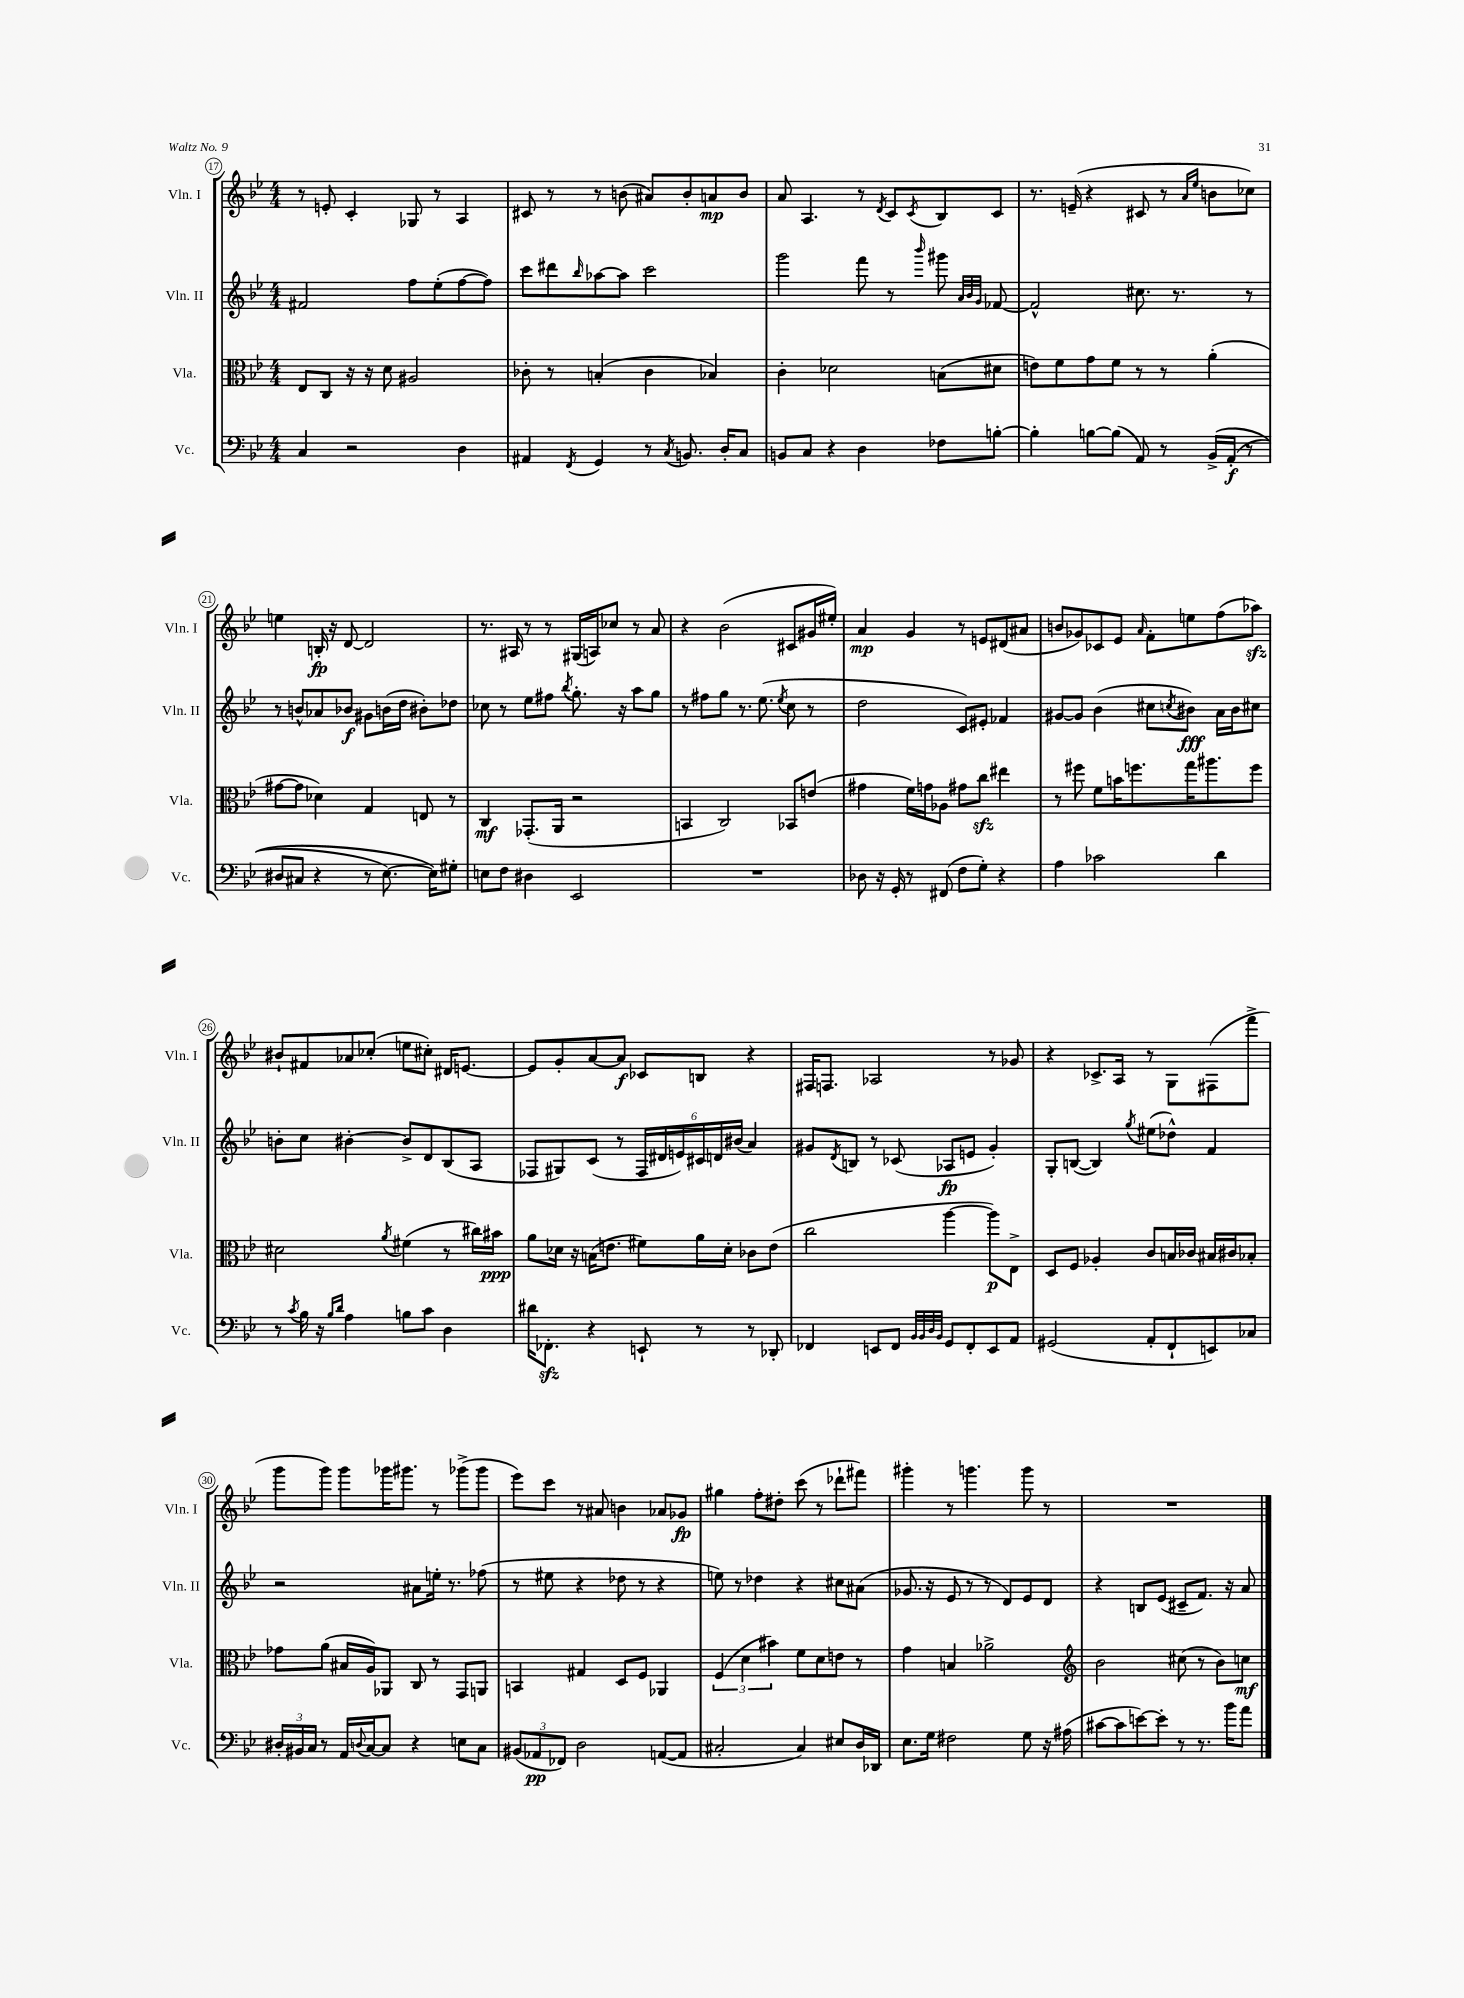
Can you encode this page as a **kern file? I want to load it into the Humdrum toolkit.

**kern	**dynam	**kern	**dynam	**kern	**dynam	**kern	**dynam
*part4	*part4	*part3	*part3	*part2	*part2	*part1	*part1
*staff4	*staff4	*staff3	*staff3	*staff2	*staff2	*staff1	*staff1
*I"Vc.	*	*I"Vla.	*	*I"Vln. II	*	*I"Vln. I	*
*I'Vc.	*	*I'Vla.	*	*I'Vln. II	*	*I'Vln. I	*
*clefF4	*	*clefC3	*	*clefG2	*	*clefG2	*
*k[b-e-]	*	*k[b-e-]	*	*k[b-e-]	*	*k[b-e-]	*
*M4/4	*	*M4/4	*	*M4/4	*	*M4/4	*
=17	=17	=17	=17	=17	=17	=17	=17
4C/	.	8E-/L	.	2f#X/	.	8r	.
.	.	8C/J	.	.	.	8en'/	.
2r	.	16r	.	.	.	4c'/	.
.	.	16r	.	.	.	.	.
.	.	8d\	.	.	.	.	.
.	.	2A#X/	.	8ff\L	.	8G-X/	.
.	.	.	.	(8ee-'\	.	8r	.
4D\	.	.	.	[8ff\	.	4A/	.
.	.	.	.	8ff\J])	.	.	.
=18	=18	=18	=18	=18	=18	=18	=18
4AA#X/	.	8c-X'\	.	8ccc\L	.	8c#X/	.
.	.	8r	.	8ddd#X\	.	8r	.
8qFF/	.	.	.	16qqbb-/	.	.	.
4GG/	.	(4Bn'/	.	[8aa-X\	.	8r	.
.	.	.	.	8aa-\J]	.	(8bn\	.
8r	.	4c-\	.	2ccc\	.	8a#X/L)	.
8qC/	.	.	.	.	.	.	.
8.BBn/	.	.	.	.	.	8b'/	.
.	.	4B-X/)	.	.	.	8an/	mp
16D'/KL	.	.	.	.	.	.	.
8C/J	.	.	.	.	.	8b/J	.
=19	=19	=19	=19	=19	=19	=19	=19
8BBn/L	.	4c'\	.	2ggg\	.	8a/	.
8C/J	.	.	.	.	.	4.A/	.
4r	.	2d-X\	.	.	.	.	.
4D\	.	.	.	8fff\	.	8r	.
.	.	.	.	.	.	8qd/	.
.	.	.	.	8r	.	8c/L	.
.	.	.	.	16qqbbb-/	.	8qc/	.
8F-X\L	.	(8Bn\L	.	8ggg#X\	.	8B-/	.
.	.	.	.	32qqa/LLL	.	.	.
.	.	.	.	32qqb-/	.	.	.
.	.	.	.	32qqg/JJJ	.	.	.
[8Bn'\J	.	8d#X\J	.	[8f-X/	.	8c/J	.
=20	=20	=20	=20	=20	=20	=20	=20
4B'\]	.	8en\L)	.	2f-^^/]	.	8.r	.
.	.	8f\	.	.	.	.	.
.	.	.	.	.	.	(16en~/	.
[8Bn\L	.	8g\	.	.	.	4r	.
(8B\J]	.	8f\J	.	.	.	.	.
8AA/)	.	8r	.	8.cc#X\	.	8c#X/	.
8r	.	8r	.	.	.	8r	.
.	.	.	.	8.r	.	.	.
.	.	.	.	.	.	16qqa/LL	.
.	.	.	.	.	.	16qqee-/JJ	.
(16BB-^/LL	.	(4a'\	.	.	.	8bn\L	.
(16AA'/JJ	f	.	.	.	.	.	.
8r	.	.	.	8r	.	8cc-X\J)	.
!!LO:LB:g=z
=21	=21	=21	=21	=21	=21	=21	=21
8D#X/L	.	[8g#X\L	.	8r	.	4een\	.
8C#X/J	.	8g#\J]	.	8bn^^/L	.	.	.
4r	.	4d-X\)	.	8a-X/	.	16Bn'/	fp
.	.	.	.	.	.	16r	.
.	.	.	.	8b-X/J	f	[8d/	.
8r	.	4G/	.	8g#X\L	.	2d/]	.
[8.E-\)	.	.	.	(16bn\L	.	.	.
.	.	.	.	16dd\JJ	.	.	.
.	.	8En/	.	8b#X'\L)	.	.	.
16E-\KL])	.	.	.	.	.	.	.
8G#X'\J	.	8r	.	8dd-X\J	.	.	.
=22	=22	=22	=22	=22	=22	=22	=22
8En\L	.	4C/	mf	8cc-X\	.	8.r	.
8F\J	.	.	.	8r	.	.	.
.	.	.	.	.	.	16A#X/	.
4D#X\	.	(8.GG-X'/L	.	8ee-\L	.	8r	.
.	.	.	.	8ff#X\J	.	8r	.
.	.	16AA/Jk	.	.	.	.	.
.	.	.	.	8qbb-/	.	.	.
2EE-/	.	2r	.	8.gg'\	.	(16G#X/LL	.
.	.	.	.	.	.	16An/J)	.
.	.	.	.	.	.	8cc-X/J	.
.	.	.	.	16r	.	.	.
.	.	.	.	8aa\L	.	8r	.
.	.	.	.	8gg\J	.	8a/	.
=23	=23	=23	=23	=23	=23	=23	=23
1r	.	4BBn/	.	8r	.	4r	.
.	.	.	.	8ff#X\L	.	.	.
.	.	2C/)	.	8gg\J	.	(2b-\	.
.	.	.	.	8.r	.	.	.
.	.	.	.	(8.ee-\	.	.	.
.	.	.	.	8qee-/	.	.	.
.	.	8BB-X/L	.	8cc\	.	8c#X/L	.
.	.	(8en/J	.	8r	.	16g#X/L	.
.	.	.	.	.	.	16ee#X'/JJ)	.
=24	=24	=24	=24	=24	=24	=24	=24
8D-X\	.	4g#X\	.	2dd\	.	4a/	mp
16r	.	.	.	.	.	.	.
16GG'/	.	.	.	.	.	.	.
8r	.	16f\LL)	.	.	.	4g/	.
.	.	16gn\J	.	.	.	.	.
(8FF#X/	.	8A-X\J	.	.	.	.	.
8F\L	.	8g#X\L	.	8c/L)	.	8r	.
8G'\J)	.	8cczz\J	.	8e#X'/J	.	8en/L	.
4r	.	4ee#X\	.	4f-X/	.	(8d#X/	.
.	.	.	.	.	.	8a#X/J	.
=25	=25	=25	=25	=25	=25	=25	=25
4A\	.	8r	.	[8g#X/L	.	8bn/L	.
.	.	8ff#X\	.	8g#/J]	.	8g-X/)	.
2c-X\	.	8f\L	.	(4b-\	.	8c-X/	.
.	.	16bn\K	.	.	.	8e-/J	.
.	.	8.ffn\	.	.	.	.	.
.	.	.	.	.	.	16qqa/	.
.	.	.	.	8cc#X\L	.	8f'\L	.
.	.	.	.	8qccn/	.	.	.
.	.	16gg\K	.	8b#X\J)	fff	8een\	.
.	.	8.aa#X\	.	.	.	.	.
4d\	.	.	.	16a\LL	.	(8ff\	.
.	.	.	.	16b#\J	.	.	.
.	.	8ff\J	.	8cc#X\J	.	8aa-Xzz\J)	.
!!LO:LB:g=z
=26	=26	=26	=26	=26	=26	=26	=26
8r	.	2d#X\	.	8bn'\L	.	8b#X`/L	.
8qc/	.	.	.	.	.	.	.
16B-\	.	.	.	8cc\J	.	8f#X/	.
16r	.	.	.	.	.	.	.
16qqB-/LL	.	.	.	.	.	.	.
16qqd/JJ	.	.	.	.	.	.	.
4A\	.	.	.	[4b#X'\	.	8a-X/	.
.	.	.	.	.	.	(8cc-X'/J	.
.	.	8qa/	.	.	.	.	.
8Bn\L	.	(4f#X\	.	8b#^/L]	.	8een\L	.
8c\J	.	.	.	8d/	.	8cc#X'\J)	.
4D\	.	8r	.	(8B-/	.	16d#X/KL	.
.	.	.	.	.	.	[8.en/J	.
.	.	16cc#X\LL)	.	8A/J	.	.	.
.	.	16b#X\JJ	ppp	.	.	.	.
=27	=27	=27	=27	=27	=27	=27	=27
16d#X\KL	.	8a\L	.	8F-X/L	.	8e/L]	.
8.FF-Xzz'\J	.	.	.	.	.	.	.
.	.	16d-X\Jk	.	8G#X/)	.	8g'/	.
.	.	16r	.	.	.	.	.
4r	.	(16Bn\KL	.	(8c/J	.	[8a/	.
.	.	8.en\J	.	.	.	.	.
.	.	.	.	8r	.	8a/J]	f
8EEn`/	.	8f#X\L)	.	24F-/LL	.	8c-X/L	.
.	.	.	.	24d#X/	.	.	.
.	.	.	.	24en/)	.	.	.
8r	.	16a\L	.	24c#X/	.	8Bn/J	.
.	.	.	.	24dn/	.	.	.
.	.	16d-'\JJ	.	.	.	.	.
.	.	.	.	(24b#X/JJ	.	.	.
8r	.	8c-X\L	.	4a/)	.	4r	.
8DD-X'/	.	(8e\J	.	.	.	.	.
=28	=28	=28	=28	=28	=28	=28	=28
4FF-X/	.	2cc\	.	8g#X/L	.	16F#X/KL	.
.	.	.	.	.	.	8.Fn/J	.
.	.	.	.	8qd/	.	.	.
.	.	.	.	8Bn/J	.	.	.
8EEn/L	.	.	.	8r	.	2A-X/	.
8FF-/J	.	.	.	(8c-X/	.	.	.
32qqBB-/LLL	.	.	.	.	.	.	.
32qqBB-/	.	.	.	.	.	.	.
32qqD/	.	.	.	.	.	.	.
32qqBB-/JJJ	.	.	.	.	.	.	.
8GG/L	.	[4aa\	.	8A-X/L	fp	.	.
8FF-'/	.	.	.	8en/J	.	.	.
8EE/	.	8aa\L])	p	4g#'/)	.	8r	.
8AA/J	.	8E-^\J	.	.	.	8g-X/	.
=29	=29	=29	=29	=29	=29	=29	=29
(2GG#X/	.	8D/L	.	8G'/L	.	4r	.
.	.	8F/J	.	([8Bn/J	.	.	.
.	.	4A-X'/	.	4B/])	.	8.c-X^/L	.
.	.	.	.	.	.	16A/Jk	.
.	.	.	.	8qgg/	.	.	.
8AA'/L	.	8c/L	.	(8ee#X\L	.	8r	.
8FF`/	.	16Bn/L	.	8dd-X^^\J)	.	8G\L	.
.	.	16c-X/JJ	.	.	.	.	.
8EEn/)	.	16B#X/LL	.	4f/	.	(8F#X\	.
.	.	16c#X/J	.	.	.	.	.
8C-X/J	.	8B-X'/J	.	.	.	8fff^\J	.
!!LO:LB:g=z
=30	=30	=30	=30	=30	=30	=30	=30
24D#X'/LL	.	8g-X\L	.	2r	.	8ggg\L	.
24BB#X/	.	.	.	.	.	.	.
24C/JJ	.	.	.	.	.	.	.
8r	.	(8a\J	.	.	.	8ggg\J)	.
16AA/LL	.	16B#X/LL	.	.	.	8ggg\L	.
8qqDn/	.	.	.	.	.	.	.
[16C/J	.	16A/J)	.	.	.	.	.
8C/J]	.	8AA-X/J	.	.	.	16ggg-X\K	.
.	.	.	.	.	.	8.ggg#X\J	.
4r	.	8C/	.	8a#X\L	.	.	.
.	.	8r	.	16een'\Jk	.	8r	.
.	.	.	.	8.r	.	.	.
8En\L	.	8GG/L	.	.	.	(8ggg-X^\L	.
8C\J	.	8AAn/J	.	(8ff-X\	.	8ggg-\J	.
=31	=31	=31	=31	=31	=31	=31	=31
(12BB#X/L	.	4BBn/	.	8r	.	8eee-\L)	.
12AA-X/	pp	.	.	.	.	.	.
.	.	.	.	8ee#X\	.	8ccc\J	.
12FF-X/J)	.	.	.	.	.	.	.
2D\	.	4G#X/	.	4r	.	8r	.
.	.	.	.	.	.	8a#X/	.
.	.	8D/L	.	8dd-X\	.	4bn\	.
.	.	8F/J	.	8r	.	.	.
([8AAn/L	.	4AA-X/	.	4r	.	8a-X/L	.
8AA/J]	.	.	.	.	.	8g-X/J	fp
=32	=32	=32	=32	=32	=32	=32	=32
2C#X'/	.	(6F/	.	8een\)	.	4gg#X\	.
.	.	.	.	8r	.	.	.
.	.	6d\	.	.	.	.	.
.	.	.	.	4dd-X\	.	8ff'\L	.
.	.	6b#X\)	.	.	.	.	.
.	.	.	.	.	.	8dd#X'\J	.
4C#/)	.	8f\L	.	4r	.	(8ccc\	.
.	.	8d\	.	.	.	8r	.
8E#X/L	.	8en\J	.	8cc#X\L	.	8ddd-X`\L	.
16D/L	.	8r	.	(8a#X\J	.	8fff#X\J)	.
16DD-X/JJ	.	.	.	.	.	.	.
=33	=33	=33	=33	=33	=33	=33	=33
8.E-\L	.	4g\	.	8.g-X/	.	4ggg#X'\	.
16G\Jk	.	.	.	16r	.	.	.
2F#X\	.	4Bn/	.	8e-/	.	8r	.
.	.	.	.	8r	.	4.gggn\	.
.	.	2a-X^\	.	8r	.	.	.
.	.	.	.	8d/L)	.	.	.
8G\	.	.	.	8e-/	.	8ggg\	.
16r	.	.	.	8d/J	.	8r	.
(16A#X\	.	.	.	.	.	.	.
=34	=34	=34	=34	=34	=34	=34	=34
*	*	*clefG2	*	*	*	*	*
[8c#X\L	.	2b-\	.	4r	.	1r	.
8c#\]	.	.	.	.	.	.	.
[8en\)	.	.	.	8Bn/L	.	.	.
8e'\J]	.	.	.	(8e-/J	.	.	.
8r	.	(8cc#X\	.	8c#X~/L	.	.	.
8.r	.	8r	.	8.f/J)	.	.	.
.	.	8b-\L)	.	.	.	.	.
16b-\KL	.	.	.	16r	.	.	.
8a\J	.	8ccn\J	mf	8a/	.	.	.
==	==	==	==	==	==	==	==
*-	*-	*-	*-	*-	*-	*-	*-
